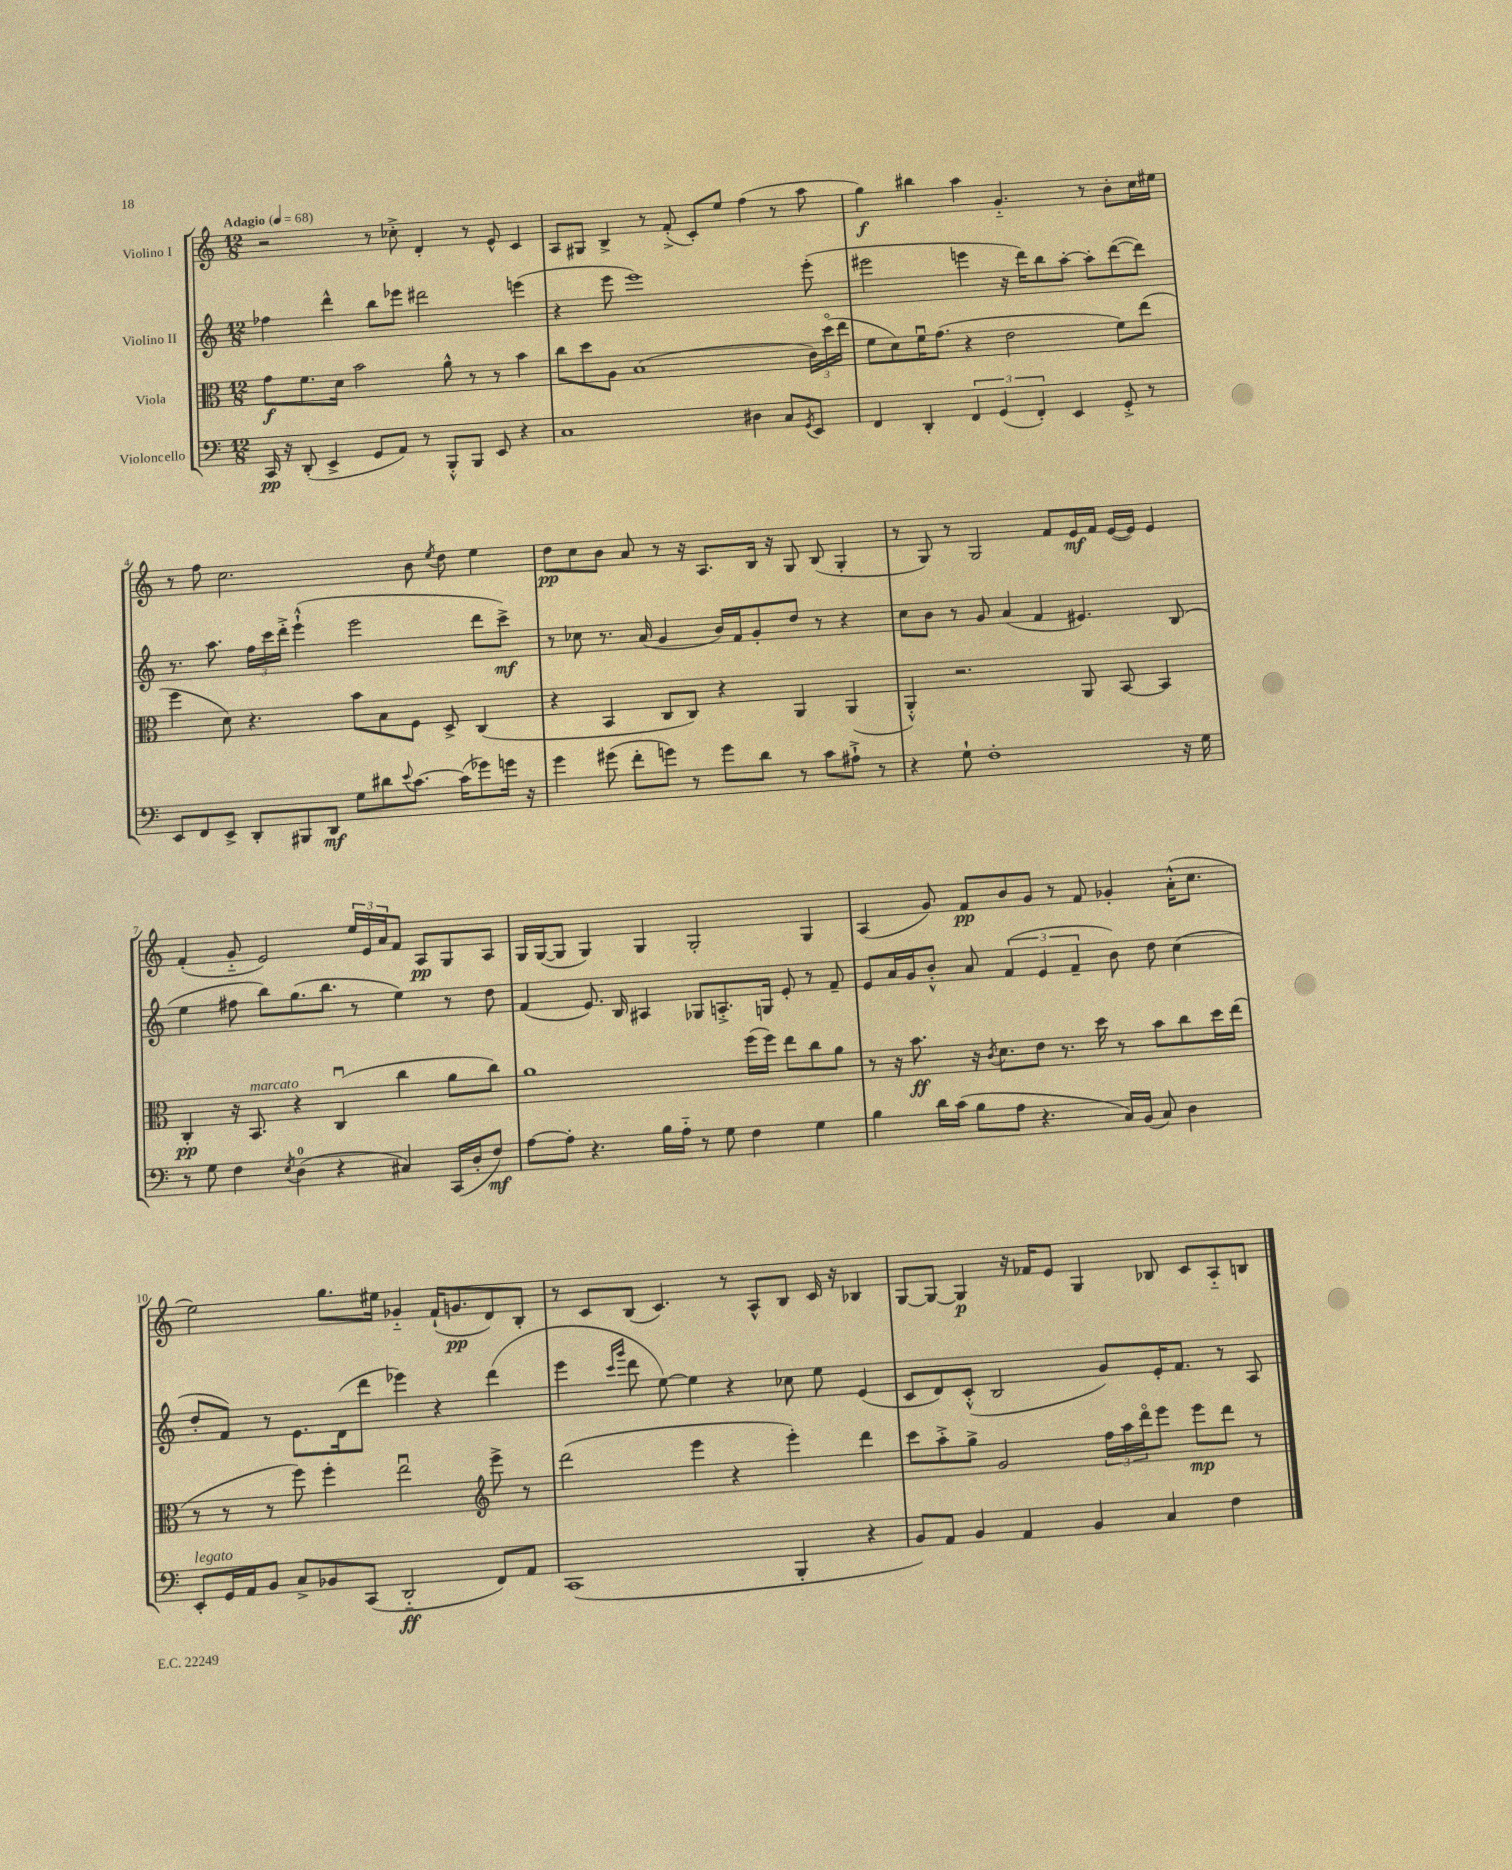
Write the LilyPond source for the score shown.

<<
\new StaffGroup <<
\new Staff = "s0" \with { instrumentName = "Violino I" } {
    \clef treble \key c \major \numericTimeSignature \time 12/8 \tempo "Adagio" 4 = 68
    r2 r8 ces''8-.-> d'4-. r8 e'8-^ c'4 |
    a8 gis8 b4-> r8 f'8-.->( c'8-.) e''8 f''4( r8 a''8 |
    g''4\f) bis''4 a''4 g'4.-_ r8 b'8-. c''16 eis''16 |
    r8 f''8 c''2. b'8 \acciaccatura { e''8 } d''8 e''4 |
    d''8\pp c''8 b'8 a'8 r8 r16 a8. b16 r16 g8 b8( g4-. |
    r8 g8) r8 g2 f'8 e'16\mf f'16 e'16~( e'16) e'4 |
    f'4-.( g'8-_ e'2) \tuplet 3/2 { e''16 e'16 a'16 } f'8 a8\pp g8 a8 |
    g16 g16~( g8 g4) g4 g2-. g4 |
    a4( g'8) f'8\pp b'8 g'8 r8 f'8 ges'4-. a'16-.-^( c''8. |
    e''2) g''8. eis''16 ges'4-_ f'16-!( g'8.\pp d'8) b8-. |
    r8 c'8 b8( c'4.) r8 a8-^ b8 c'16 r16 bes4 |
    g8~ g8~ g4\p r16 fes'16 e'8 g4 bes8 c'8 a8-_ b8 \bar "|." |
}
\new Staff = "s1" \with { instrumentName = "Violino II" } {
    \clef treble \key c \major \numericTimeSignature \time 12/8
    fes''4 d'''4-^ b''8 ees'''8 dis'''2 e'''4( |
    r4 e'''8 e'''1) e'''8-.( |
    eis'''2 e'''4 r16 d'''16) b''8 a''8~-. a''8-. d'''8~( d'''8) |
    r8. a''8. \tuplet 3/2 { f''16 c'''16 d'''16-.-> } e'''4-!-^( e'''2 d'''8 c'''8->\mf) |
    r8 ces''8 r8. a'16( g'4 b'16) f'16 g'8-. d''8 r8 r4 |
    c''8 b'8 r8 g'8 a'4( f'4 eis'4.) b8( |
    e''4 fis''8 b''8) g''8.( b''8. r8 e''4) r8 d''8 |
    f'4( e'8.) b16 ais4 ges8 a8.-.-> g16 e'8-. r8 f'8-- |
    e'8 a'16 g'16 b'8-.-^ a'8 \tuplet 3/2 { f'4( e'4 f'4-- } b'8) d''8 c''4( |
    d''8-. f'8) r8 e'8. d'16( d'''8 ees'''4) r4 d'''4( |
    e'''4 \grace { c'''16 g'''16 } d'''8 e''8~) e''4 r4 ces''8 e''8 e'4( |
    c'8 d'8) c'8-.-^( b2 g'8) e'16-. f'8. r8 a8 \bar "|." |
}
\new Staff = "s2" \with { instrumentName = "Viola" } {
    \clef alto \key c \major \numericTimeSignature \time 12/8
    g'8\f f'8. d'16 b'2 a'8-^ r8 r8 b'4 |
    c''8 d''8 a8 b1( \tuplet 3/2 { c'16) d''16\flageolet( e''16 } |
    f'8 d'8) f'16\downbow g'8.( r4 e'2 f'8) e''8( |
    f''4 d'8) r4. b'8 b8 f8 d8-> c4( |
    r4 b,4 c8 c8) r4 a,4 a,4( |
    a,4-.-^) r2. a,8 b,8~ b,4 |
    c4-.\pp r16 b,8.^\markup { \italic "marcato" } r4 c4\downbow( c''4 a'8 c''8) |
    a'1 f''16( f''16) e''8 c''8 a'8 |
    r8 r16 b'8.\ff r16 \acciaccatura { c'8 } d'8. e'8 r8. d''16 r8 b'8 c''8 d''16 e''16( |
    r8 r8 r8 f''8) f''4-. e''2\downbow \clef treble e'''8-> r8 |
    d'''2( e'''4 r4 e'''4-.) d'''4 |
    c'''8 a''8-.-> g''8-> g'2 \tuplet 3/2 { f''16 a''16 d'''16\flageolet } e'''8 e'''8\mp d'''8 r8 \bar "|." |
}
\new Staff = "s3" \with { instrumentName = "Violoncello" } {
    \clef bass \key c \major \numericTimeSignature \time 12/8
    c,16\pp r16 d,8-.( e,4-> g,8 a,8) r8 b,,8-.-^ b,,8 e,8 r4 |
    c1 dis4 c8 \acciaccatura { g,8 } e,8 |
    f,4 d,4-. \tuplet 3/2 { f,4 g,4( f,4-.) } e,4 g,8-.-> r8 |
    e,8 f,8 e,8-> d,8-. bis,,8 d,8\mf g8 dis'8 \appoggiatura { e'8 } c'8.~ c'16( ges'8) g'16 r16 |
    g'4 gis'8( f'8-. g'8) r8 g'8 d'8 r8 c'8 ais8-!-> r8 |
    r4 g8-! f1-. r16 g16 |
    r8 g8 f4 \acciaccatura { e8 } d4-0( r4 cis4) c,16( d16-. f8\mf) |
    a8~ a8-. r4. b16 a16-_ r8 g8 f4 g4 |
    b4 d'16 c'16( b8 a8 r4. c16) b,16( c8) d4 |
    e,8-.^\markup { \italic "legato" } g,16 a,16 b,8 c8-> bes,8 c,8( d,2-_\ff f,8) a,8 |
    c,1( b,,4-. r4 |
    b,8) a,8 b,4 a,4 b,4 c4 f4 \bar "|." |
}
>>
>>
